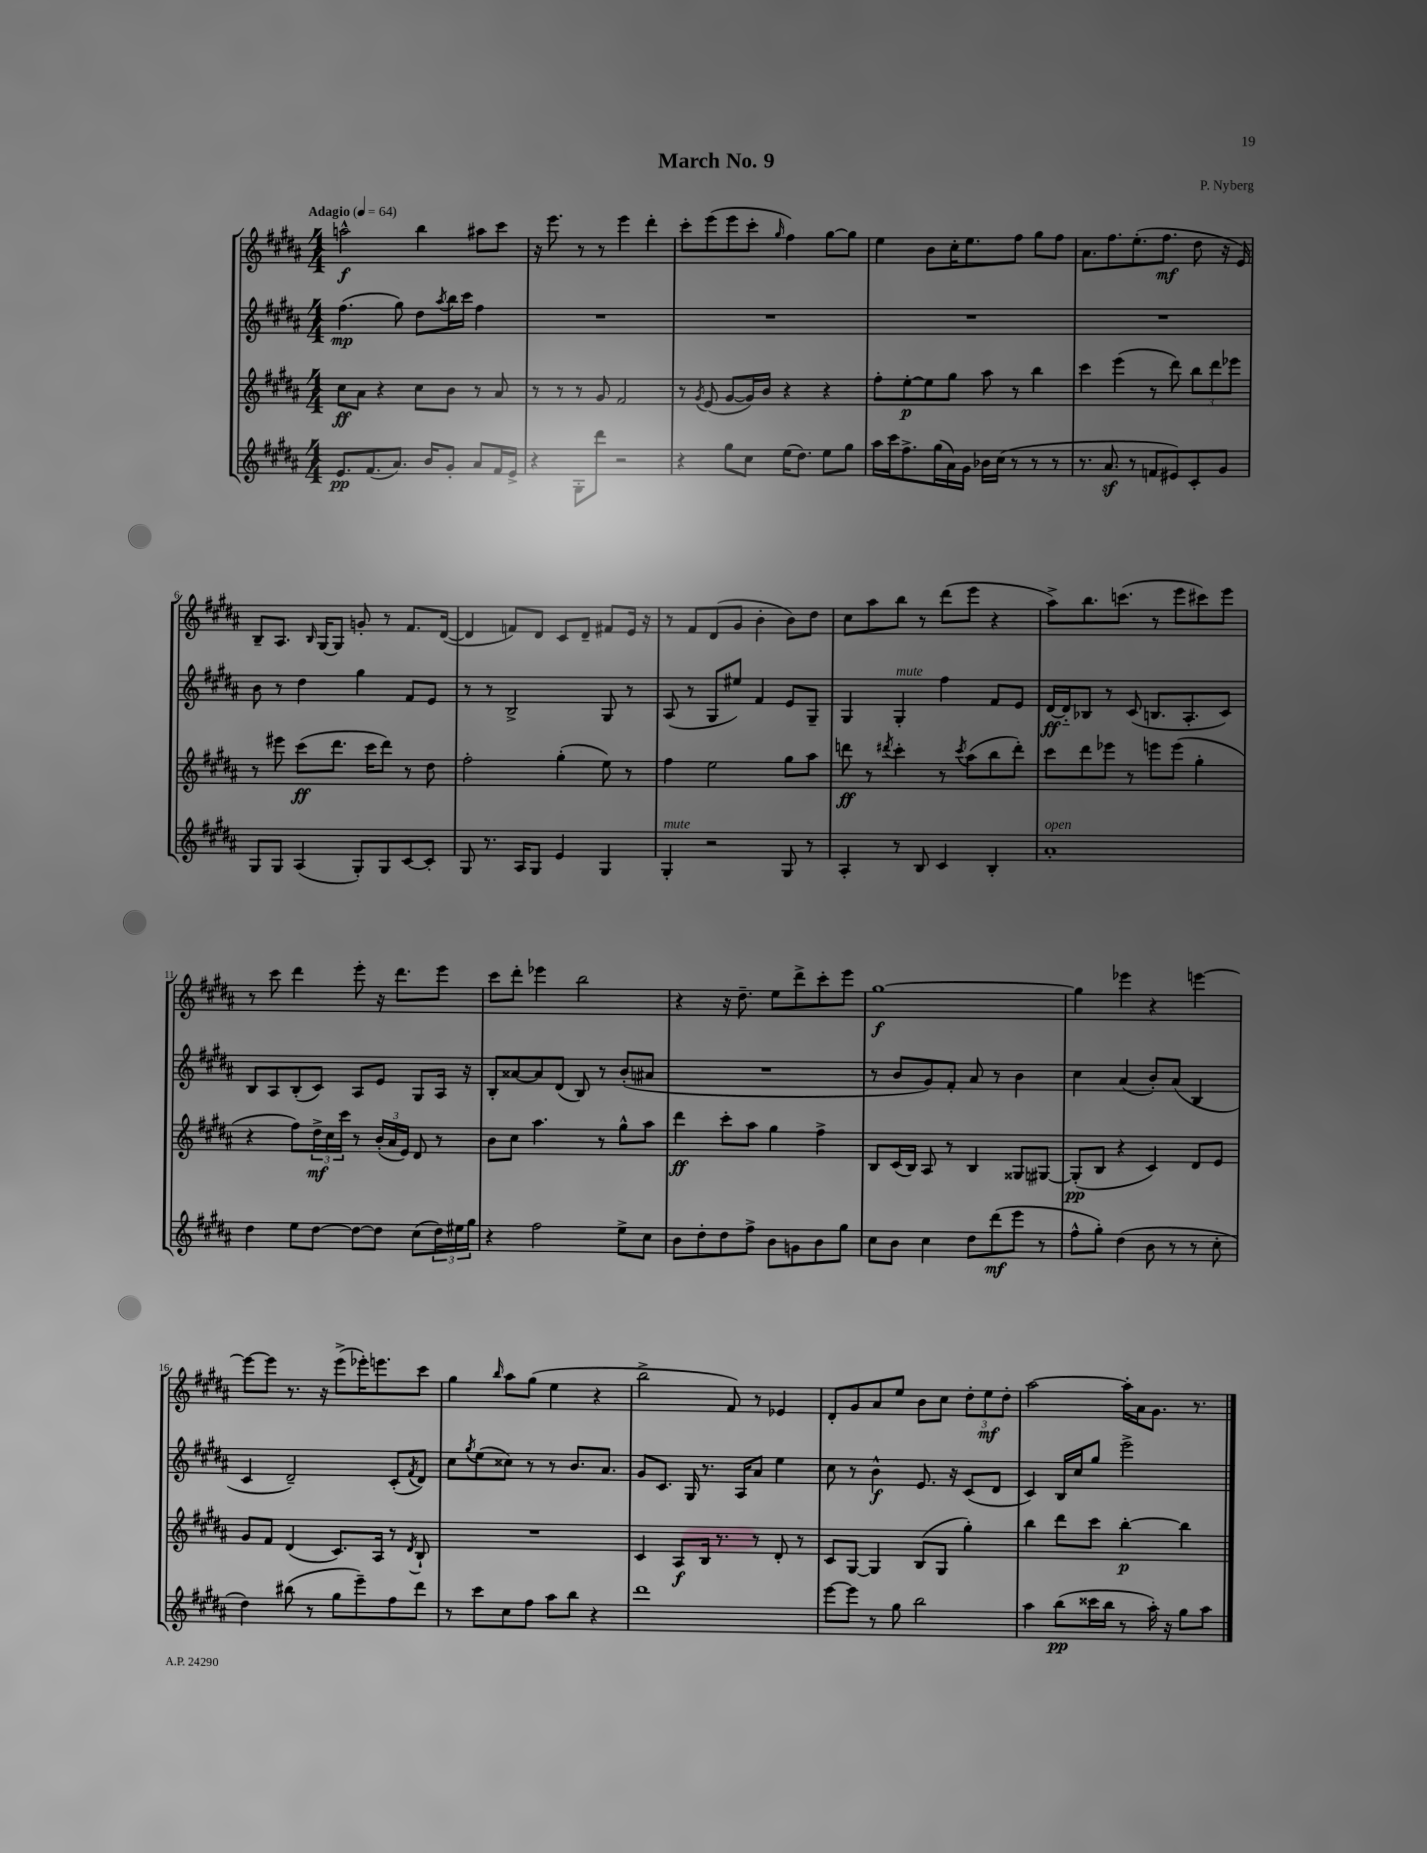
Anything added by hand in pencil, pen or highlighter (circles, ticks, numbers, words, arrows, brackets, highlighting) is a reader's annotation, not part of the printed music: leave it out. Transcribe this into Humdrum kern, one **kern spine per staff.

**kern	**dynam	**kern	**dynam	**kern	**dynam	**kern	**dynam
*part4	*part4	*part3	*part3	*part2	*part2	*part1	*part1
*staff4	*staff4	*staff3	*staff3	*staff2	*staff2	*staff1	*staff1
*clefG2	*	*clefG2	*	*clefG2	*	*clefG2	*
*k[f#c#g#d#a#]	*	*k[f#c#g#d#a#]	*	*k[f#c#g#d#a#]	*	*k[f#c#g#d#a#]	*
*M4/4	*	*M4/4	*	*M4/4	*	*M4/4	*
*MM64	*	*MM64	*	*MM64	*	*MM64	*
=1	=1	=1	=1	=1	=1	=1	=1
!	!	!	!	!	!	!LO:TX:a:B:t=Adagio	!
8.e/L	pp	8cc#\L	ff	(4.ff#\	mp	2aan^^\	f
.	.	8a#\J	.	.	.	.	.
(8.f#/	.	.	.	.	.	.	.
.	.	4r	.	.	.	.	.
8.a#/J)	.	.	.	8gg#\)	.	.	.
.	.	8cc#\L	.	8dd#\L	.	4bb\	.
16b/KL	.	.	.	.	.	.	.
.	.	.	.	8qaa#/	.	.	.
8g#'/J	.	8b\J	.	16bb\L	.	.	.
.	.	.	.	16ccc#\JJ	.	.	.
8a#/L	.	8r	.	4ff#\	.	8aa#X\L	.
16f#/L	.	8a#/	.	.	.	8ccc#\J	.
16e^/JJ	.	.	.	.	.	.	.
=2	=2	=2	=2	=2	=2	=2	=2
4r	.	8r	.	1r	.	16r	.
.	.	.	.	.	.	8.eee\	.
.	.	8r	.	.	.	.	.
8G#'\L	.	8r	.	.	.	8r	.
8ddd#\J	.	8g#/	.	.	.	8r	.
2r	.	2f#/	.	.	.	4eee\	.
.	.	.	.	.	.	4ddd#'\	.
=3	=3	=3	=3	=3	=3	=3	=3
4r	.	8r	.	1r	.	8ccc#'\L	.
.	.	8qg#/	.	.	.	.	.
.	.	(8e/	.	.	.	(8eee\	.
8gg#\L	.	[8g#/L	.	.	.	8eee\	.
8cc#\J	.	16g#/L])	.	.	.	8ccc#'\J	.
.	.	16b/JJ	.	.	.	.	.
.	.	.	.	.	.	16qqgg#/	.
(16ee\KL	.	4r	.	.	.	4ff#\)	.
8.dd#\J)	.	.	.	.	.	.	.
8ee\L	.	4r	.	.	.	[8gg#\L	.
8gg#\J	.	.	.	.	.	8gg#\J]	.
=4	=4	=4	=4	=4	=4	=4	=4
16aa#\LL	.	8ff#'\L	.	1r	.	4ee\	.
16ccc#\J	.	.	.	.	.	.	.
8.ff#^\	.	[8ee'\	p	.	.	.	.
.	.	8ee\]	.	.	.	8b\L	.
(16gg#\L	.	.	.	.	.	.	.
16a#\)	.	8gg#\J	.	.	.	16cc#'\K	.
16g#\JJ	.	.	.	.	.	8.ee\	.
16b-X\LL	.	8aa#\	.	.	.	.	.
(16cc#\JJ	.	.	.	.	.	.	.
8r	.	8r	.	.	.	8ff#\J	.
8r	.	4bb\	.	.	.	8gg#\L	.
8r	.	.	.	.	.	8ff#\J	.
=5	=5	=5	=5	=5	=5	=5	=5
8.r	.	4ccc#\	.	1r	.	8.a#\L	.
8.a#z/	.	.	.	.	.	8.ff#\	.
.	.	(4eee\	.	.	.	.	.
8r	.	.	.	.	.	(8.ee'\	.
8fn/L	.	8r	.	.	.	.	.
.	.	.	.	.	.	8.ff#\J	mf
8e#X/)	.	8ddd#\)	.	.	.	.	.
8c#'/	.	12bb\L	.	.	.	8dd#\	.
.	.	12ddd#\	.	.	.	.	.
8g#/J	.	.	.	.	.	16r	.
.	.	12eee-X\J	.	.	.	.	.
.	.	.	.	.	.	16e/)	.
!!LO:LB:g=z
=6	=6	=6	=6	=6	=6	=6	=6
8G#/L	.	8r	.	8b\	.	8B~/L	.
8G#/J	.	8eee#X\	.	8r	.	8.A#/J	.
(4A#/	.	(8ccc#\L	ff	4dd#\	.	.	.
.	.	.	.	.	.	16qqB/	.
.	.	.	.	.	.	[16G#/KL	.
.	.	8.ddd#\J	.	.	.	8G#/J]	.
8G#'/L)	.	.	.	4gg#\	.	8gn'/	.
.	.	16ccc#\KL	.	.	.	.	.
8G#/	.	8ddd#\J)	.	.	.	8r	.
[8c#/	.	8r	.	8f#/L	.	8.f#/L	.
8c#'/J]	.	8dd#\	.	8e/J	.	.	.
.	.	.	.	.	.	([16d#/Jk	.
=7	=7	=7	=7	=7	=7	=7	=7
8G#/	.	2ff#'\	.	8r	.	4d#/]	.
8.r	.	.	.	8r	.	.	.
.	.	.	.	2B^/	.	8fn/L)	.
16A#/KL	.	.	.	.	.	.	.
8G#/J	.	.	.	.	.	8d#/J	.
4e/	.	(4gg#'\	.	.	.	8c#/L	.
.	.	.	.	.	.	8d#~/J	.
4G#/	.	8ee\)	.	8G#/	.	8f#X/L	.
.	.	8r	.	8r	.	16e/Jk	.
.	.	.	.	.	.	16r	.
=8	=8	=8	=8	=8	=8	=8	=8
!LO:TX:a:i:t=mute	!	!	!	!	!	!	!
4G#'/	.	4ff#\	.	(8A#/	.	8r	.
.	.	.	.	8r	.	8f#/L	.
2r	.	2ee\	.	8G#/L	.	(8d#/	.
.	.	.	.	8ee#X/J)	.	8g#/J	.
.	.	.	.	4f#/	.	4b'\	.
8G#/	.	8gg#\L	.	8e/L	.	8b\L)	.
8r	.	8aa#\J	.	8G#~/J	.	8dd#\J	.
=9	=9	=9	=9	=9	=9	=9	=9
4A#'/	.	8dddn\	ff	4G#/	.	8cc#\L	.
.	.	8r	.	.	.	8aa#\	.
.	.	8qddd#X/	.	.	.	.	.
!	!	!	!	!LO:TX:a:i:t=mute	!	!	!
8r	.	4ccc#'\	.	4G#'/	.	8bb\J	.
8B/	.	.	.	.	.	8r	.
4c#/	.	8r	.	4ff#\	.	(8ddd#\L	.
.	.	8qccc#/	.	.	.	.	.
.	.	(8aa#\L	.	.	.	8eee\J	.
4B'/	.	8bb\	.	8f#/L	.	4r	.
.	.	8ddd#'\J)	.	8e/J	.	.	.
=10	=10	=10	=10	=10	=10	=10	=10
!LO:TX:a:i:t=open	!	!	!	!	!	!	!
1a#'	.	8ccc#\L	.	[16d#/LL	ff	8aa#^\L)	.
.	.	.	.	16d#/J]	.	.	.
.	.	8ddd#\	.	8B-X/J	.	8.bb\	.
.	.	8eee-X\J	.	8r	.	.	.
.	.	.	.	.	.	(8.cccn\J	.
.	.	8r	.	(8c#/	.	.	.
.	.	8eeen\L	.	8.Bn/L	.	8r	.
.	.	(8eee\J	.	.	.	8eee\L	.
.	.	.	.	8.A#'/	.	.	.
.	.	4gg#'\	.	.	.	8ccc#X\)	.
.	.	.	.	8c#/J)	.	8eee\J	.
!!LO:LB:g=z
=11	=11	=11	=11	=11	=11	=11	=11
4dd#\	.	4r	.	8B/L	.	8r	.
.	.	.	.	8A#/	.	8ccc#\	.
8ee\L	.	8ff#\L)	.	(8B'/	.	4ddd#\	.
[8dd#\J	.	24dd#^\L	mf	8c#/J)	.	.	.
.	.	24cc#\	.	.	.	.	.
.	.	24ccc#\JJ	.	.	.	.	.
8dd#\L_	.	8r	.	8A#/L	.	8eee'\	.
8dd#\J]	.	(24b'/LL	.	8e/J	.	16r	.
.	.	24a#/	.	.	.	.	.
.	.	.	.	.	.	8.ddd#\L	.
.	.	24e/JJ)	.	.	.	.	.
(8cc#\L	.	8d#/	.	8G#/L	.	.	.
24dd#\L)	.	8r	.	16A#/Jk	.	8eee\J	.
24ee#X\	.	.	.	.	.	.	.
.	.	.	.	16r	.	.	.
24gg#\JJ	.	.	.	.	.	.	.
=12	=12	=12	=12	=12	=12	=12	=12
4r	.	8b\L	.	8B'/L	.	8ccc#\L	.
.	.	8cc#\J	.	[8a##X/	.	8ddd#'\J	.
2ff#\	.	4.aa#\	.	8a##/]	.	4eee-X\	.
.	.	.	.	(8d#/J	.	.	.
.	.	.	.	8B/)	.	2bb\	.
.	.	8r	.	8r	.	.	.
8ee^\L	.	8gg#^^\L	.	(8b'/L	.	.	.
8cc#\J	.	8aa#\J	.	8a#X/J	.	.	.
=13	=13	=13	=13	=13	=13	=13	=13
8b\L	.	4ddd#\	ff	1r	.	4r	.
8dd#'\	.	.	.	.	.	.	.
8dd#\	.	8ccc#'\L	.	.	.	16r	.
.	.	.	.	.	.	8.dd#~\	.
8ff#^\J	.	8aa#\J	.	.	.	.	.
8b\L	.	4gg#\	.	.	.	8ee\L	.
8gn\	.	.	.	.	.	8ddd#^\	.
8b\	.	4ff#^\	.	.	.	8ccc#'\	.
8gg#\J	.	.	.	.	.	8eee\J	.
=14	=14	=14	=14	=14	=14	=14	=14
8cc#\L	.	8B/L	.	8r	.	[1gg#	f
8b\J	.	(16c#/L	.	8b/L	.	.	.
.	.	16B/JJ)	.	.	.	.	.
4cc#\	.	8A#/	.	8g#/)	.	.	.
.	.	8r	.	8f#'/J	.	.	.
8dd#\L	.	4B/	.	8a#/	.	.	.
(8ddd#\	mf	.	.	8r	.	.	.
8eee\J	.	8G##X/L	.	4b\	.	.	.
8r	.	[8G#X/J	.	.	.	.	.
=15	=15	=15	=15	=15	=15	=15	=15
8ff#^^\L	.	(8G#'/L]	pp	4cc#\	.	4gg#\]	.
8gg#'\J)	.	8B/J	.	.	.	.	.
(4dd#\	.	4r	.	(4a#/	.	4eee-X\	.
8b\	.	4c#/)	.	8b'/L)	.	4r	.
8r	.	.	.	(8a#/J	.	.	.
8r	.	8d#/L	.	4B/	.	[4eeen\	.
8cc#'\	.	8e/J	.	.	.	.	.
!!LO:LB:g=z
=16	=16	=16	=16	=16	=16	=16	=16
4dd#\)	.	8g#/L	.	4c#/	.	8eee\L_	.
.	.	8f#/J	.	.	.	8eee\J]	.
(8bb#X\	.	(4d#/	.	2d#~/)	.	8.r	.
8r	.	.	.	.	.	.	.
.	.	.	.	.	.	16r	.
8gg#\L	.	8.c#/L)	.	.	.	(8eee^\L	.
8eee~\)	.	.	.	.	.	16eee-X'\K)	.
.	.	16A#/Jk	.	.	.	8.eeen\	.
8ff#\	.	8r	.	(8c#'/L	.	.	.
.	.	8qd#/	.	8qf#/	.	.	.
8ddd#\J	.	8B`/	.	8d#/J)	.	8ccc#\J	.
=17	=17	=17	=17	=17	=17	=17	=17
8r	.	1r	.	8cc#\L	.	4gg#\	.
.	.	.	.	8qgg#/	.	.	.
8ccc#\L	.	.	.	(8ee\	.	.	.
.	.	.	.	.	.	16qqbb/	.
8cc#\	.	.	.	8cc##X\J)	.	8aa#\L	.
8ff#\J	.	.	.	8r	.	(8gg#\J	.
8aa#\L	.	.	.	8r	.	4ee\	.
8bb\J	.	.	.	8.b/L	.	.	.
4r	.	.	.	.	.	4r	.
.	.	.	.	8.a#/J	.	.	.
=18	=18	=18	=18	=18	=18	=18	=18
1ddd#	.	4c#/	.	8g#/L	.	2bb^\	.
.	.	.	.	8.c#/J	.	.	.
.	.	8A#/L	f	.	.	.	.
.	.	.	.	16G#/	.	.	.
.	.	16B/Jk	.	8.r	.	.	.
.	.	8.r	.	.	.	.	.
.	.	.	.	.	.	8f#/)	.
.	.	.	.	16A#/KL	.	.	.
.	.	8r	.	8a#/J	.	8r	.
.	.	8d#'/	.	4ee\	.	4e-X/	.
.	.	8r	.	.	.	.	.
=19	=19	=19	=19	=19	=19	=19	=19
[8eee\L	.	8c#/L	.	8cc#\	.	8d#'/L	.
8eee\J]	.	[8G#/J	.	8r	.	8g#/	.
8r	.	4G#/]	.	4b^^\	f	8a#/	.
8gg#\	.	.	.	.	.	8ee/J	.
2bb\	.	(8B/L	.	8.e/	.	8b\L	.
.	.	8G#/J	.	.	.	8cc#\J	.
.	.	.	.	16r	.	.	.
.	.	4gg#'\)	.	(8c#/L	.	12dd#'\L	.
.	.	.	.	.	.	12ee\	mf
.	.	.	.	8d#/J	.	.	.
.	.	.	.	.	.	12dd#'\J	.
=20	=20	=20	=20	=20	=20	=20	=20
4aa#\	.	4bb\	.	4c#/)	.	[2aa#\	.
(8bb\L	pp	8ddd#\L	.	16B/LL	.	.	.
.	.	.	.	16cc#/J	.	.	.
16ccc##X\L	.	8ccc#\J	.	8gg#/J	.	.	.
16bb\JJ	.	.	.	.	.	.	.
8r	.	[4bb'\	p	2eee^\	.	16aa#'\LL]	.
.	.	.	.	.	.	16a#\J	.
16aa#'\)	.	.	.	.	.	8.g#\J	.
16r	.	.	.	.	.	.	.
8gg#\L	.	4bb\]	.	.	.	.	.
.	.	.	.	.	.	8.r	.
8aa#\J	.	.	.	.	.	.	.
==	==	==	==	==	==	==	==
*-	*-	*-	*-	*-	*-	*-	*-
